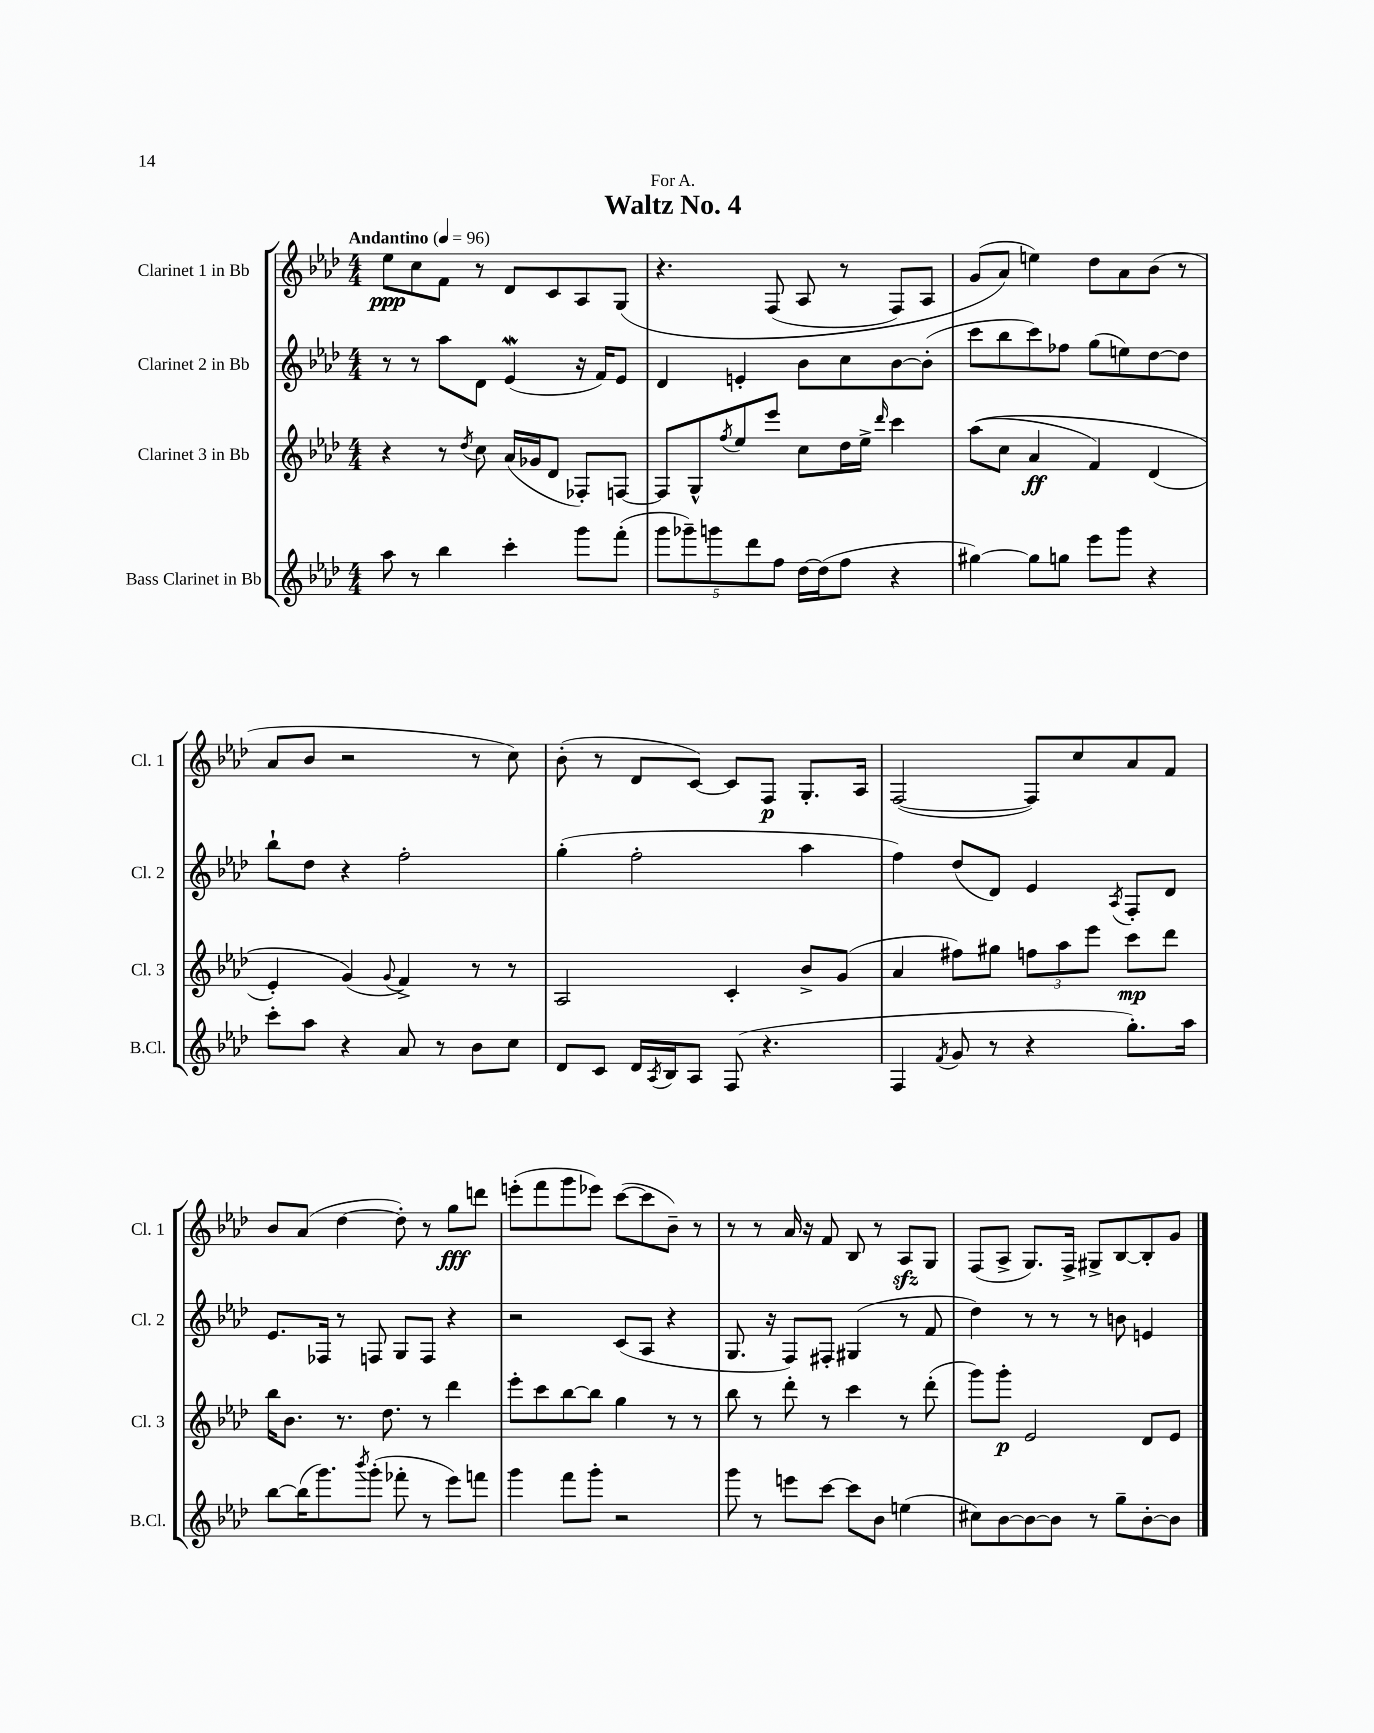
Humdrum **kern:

**kern	**kern	**kern	**kern
*staff4	*staff3	*staff2	*staff1
*clefG2	*clefG2	*clefG2	*clefG2
*k[b-e-a-d-]	*k[b-e-a-d-]	*k[b-e-a-d-]	*k[b-e-a-d-]
*M4/4	*M4/4	*M4/4	*M4/4
*MM96	*MM96	*MM96	*MM96
8aa-\	4r	8r	8ee-\L
8r	.	8r	8cc\
4bb-\	8r	8aa-\L	8f\J
.	8qdd-/	.	.
.	8cc\	8d-\J	8r
4ccc'\	(16a-/LL	(4e-/	8d-/L
.	16g-/J	.	.
.	8d-/J	.	8c/
8ggg\L	8F-'/L)	16r	8A-/
.	.	16f/LK)	.
(8fff'\J	[8F/J	8e-/J	&(8G/J
=	=	=	=
10ggg\L	8F/]L	4d-/	4.r
10ggg-~\)	.	.	.
.	8G^^/	.	.
10ggg\	.	.	.
.	8qff/	.	.
.	8ee-/	4e'/	.
10ddd-\	.	.	.
.	8eee-/J	.	(8F/
10ff\J	.	.	.
[16dd-\LL	8cc\L	8b-\L	8A-/
(16dd-\]J	.	.	.
8ff\J	16dd-\L	8cc\	8r
.	16ee-^\JJ	.	.
.	16qqddd-/	.	.
4r	4ccc\	[8b-\	8F/L)
.	.	(8b-'\]J	8A-/J
=	=	=	=
[4gg#\)	&((8aa-\L	8ccc\L	(8g/L
.	8cc\J	8bb-\	8a-/J&)
8gg#\]L	4a-/	8ccc\)	4ee\)
8gg\J	.	8ff-\J	.
8eee-\L	4f/)	(8gg\L	8dd-\L
8ggg\J	.	8ee\)	8a-\
4r	(4d-/	[8dd-\	(8b-\J
.	.	8dd-\]J	8r
=	=	=	=
8ccc'\L	4e-'/)	8bb-`\L	8a-/L
8aa-\J	.	8dd-\J	8b-/J
4r	(4g/&)	4r	2r
.	8qqg/	.	.
8a-/	4f^/)	2ff'\	.
8r	.	.	.
8b-\L	8r	.	8r
8cc\J	8r	.	8cc\)
=	=	=	=
8d-/L	2A-/	(4gg'\	(8b-'\
8c/J	.	.	8r
16d-/LL	.	2ff'\	8d-/L
8qA-/	.	.	.
16B-/J	.	.	.
8A-/J	.	.	[8c/J)
(8F/	4c'/	.	8c/]L
4.r	.	.	8F/J
.	8b-^/L	4aa-\	8.G'/L
.	(8g/J	.	.
.	.	.	16A-/Jk
=	=	=	=
4F/	4a-/	4ff\)	([2F/
8qf/	.	.	.
8g/	8ff#\L)	(8dd-/L	.
8r	8gg#\J	8d-/J)	.
4r	12ff\L	4e-/	8F/]L)
.	12aa-\	.	.
.	.	.	8cc/
.	12eee-\J	.	.
.	.	8qA-/	.
8.gg'\L)	8ccc\L	8F'/L	8a-/
.	8ddd-\J	8d-/J	8f/J
16aa-\Jk	.	.	.
=	=	=	=
[8bb-\L	16bb-\LK	8.e-/L	8b-/L
.	8.b-\J	.	.
(16bb-\]K	.	.	(8a-/J
8.ggg\)	.	16F-/Jk	.
.	8.r	8r	[4dd-\
8qbbb-/	.	.	.
(8ggg'\J	.	8F/	.
.	8.dd-\	.	.
8fff-'\	.	8G/L	8dd-'\])
8r	8r	8F/J	8r
8eee-\L)	4ddd-\	4r	8gg\L
8fff\J	.	.	8ddd\J
=	=	=	=
4ggg\	8eee-'\L	2r	(8eee'\L
.	8ccc\	.	8fff\
8fff\L	[8bb-\	.	8ggg\
8ggg'\J	8bb-\]J	.	8eee-\J)
2r	4gg\	(8c/L	([8ccc\L
.	.	8A-/J	8ccc\]
.	8r	4r	8b-~\J)
.	8r	.	8r
=	=	=	=
8ggg\	8bb-\	8.G/	8r
8r	8r	.	8r
.	.	16r	.
8eee\L	8ddd-'\	8F/L)	16a-/
.	.	.	16r
[8ccc\J	8r	8F#'/J	8f/
8ccc\]L	4ccc\	(4G#/	8B-/
8b-\J	.	.	8r
(4ee\	8r	8r	8A-/L
.	(8ddd-'\	8f/	8G/J
=	=	=	=
8cc#\L)	8ggg\L)	4dd-\)	(8F/L
[8b-\	8ggg'\J	.	8A-^/J
8b-\_	2e-/	8r	8.G/L)
8b-\]J	.	8r	.
.	.	.	16F^/Jk
8r	.	8r	8G#^/L
8gg~\L	.	8b\	[8B-/
[8b-'\	8d-/L	4e/	8B-'/]
8b-\]J	8e-/J	.	8g/J
==	==	==	==
*-	*-	*-	*-
